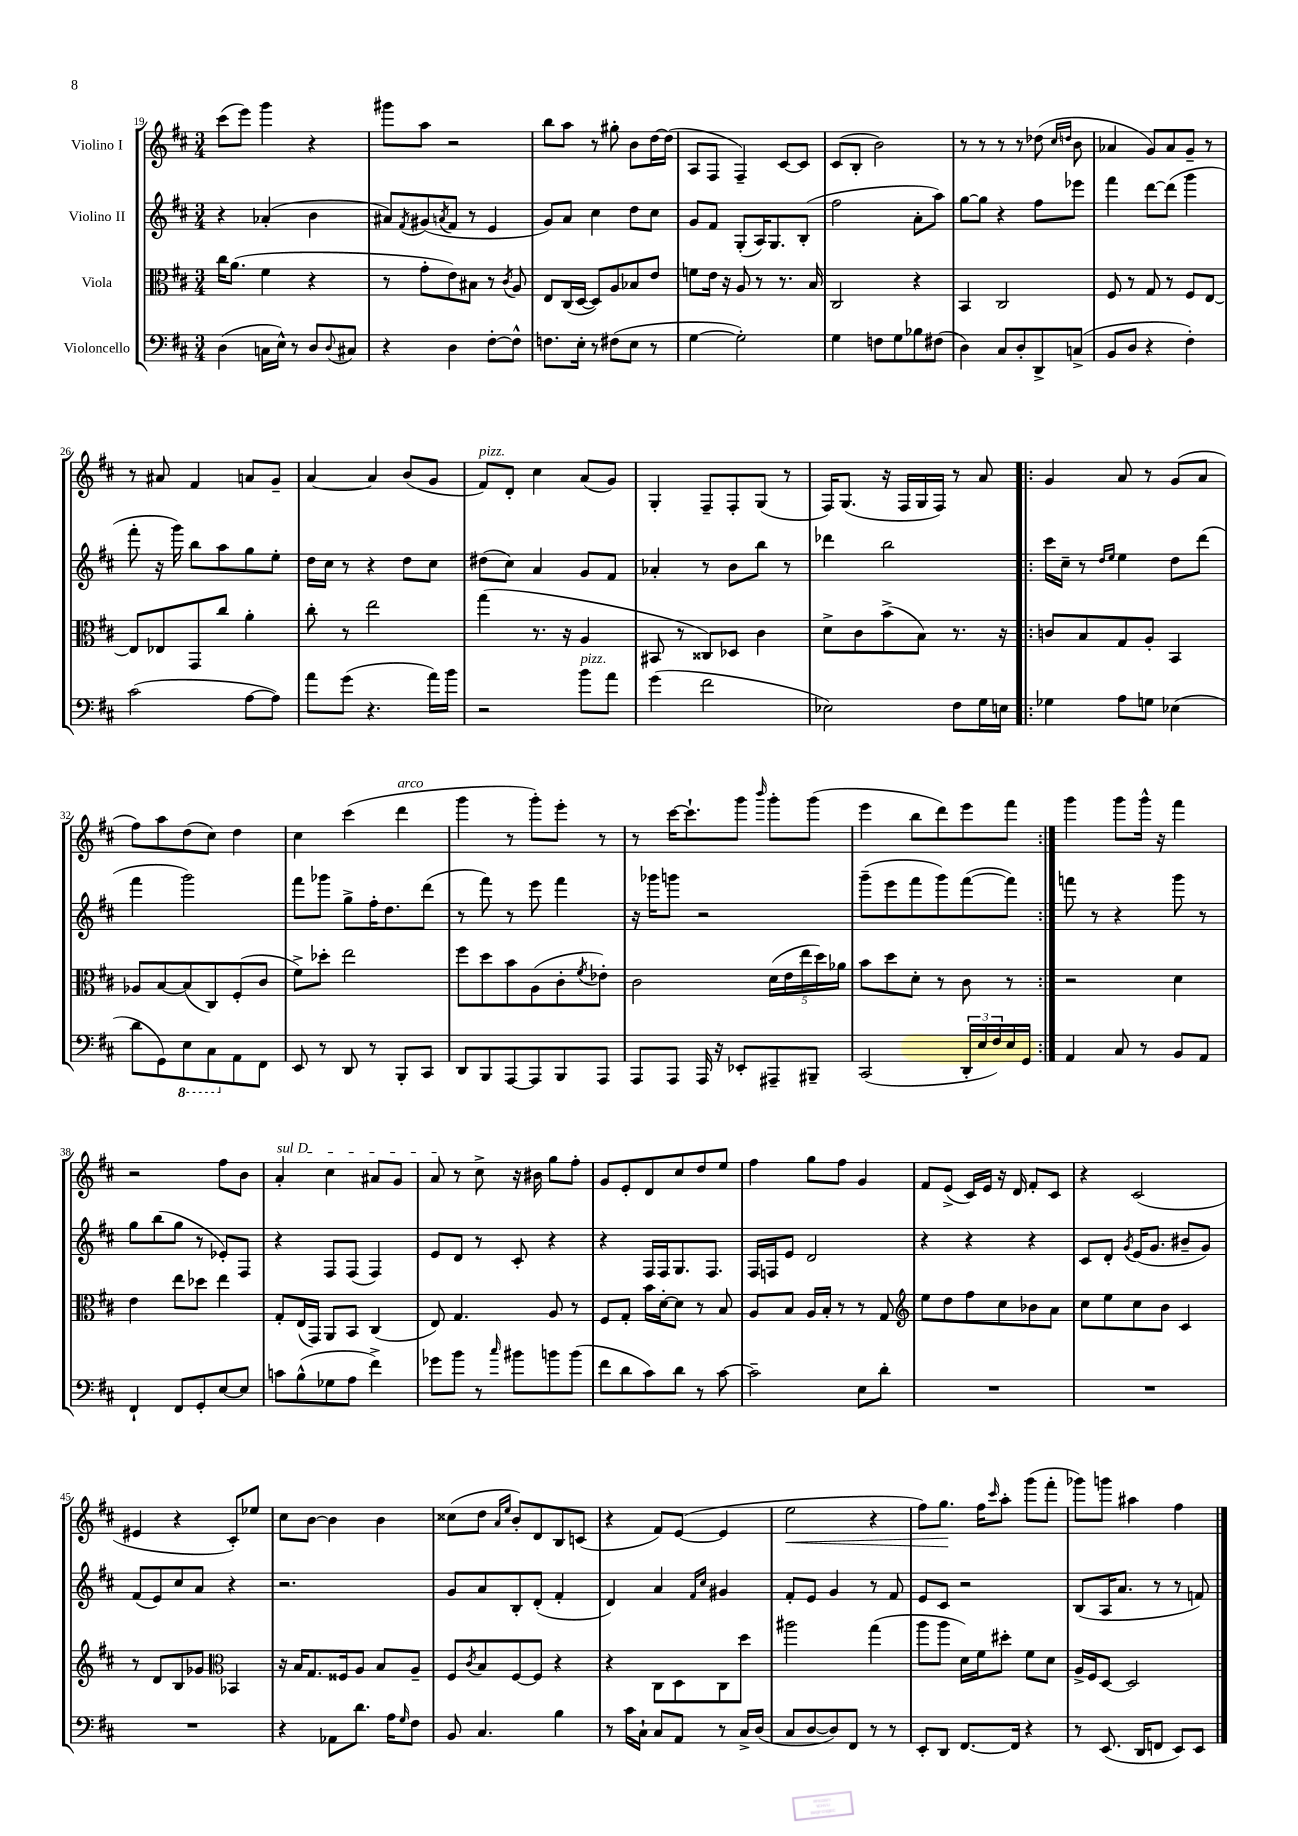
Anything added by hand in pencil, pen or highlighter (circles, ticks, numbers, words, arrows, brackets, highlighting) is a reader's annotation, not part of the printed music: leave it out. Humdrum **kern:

**kern	**kern	**kern	**kern	**dynam
*part4	*part3	*part2	*part1	*part1
*staff4	*staff3	*staff2	*staff1	*staff1
*I"Violoncello	*I"Viola	*I"Violino II	*I"Violino I	*
*clefF4	*clefC3	*clefG2	*clefG2	*
*k[f#c#]	*k[f#c#]	*k[f#c#]	*k[f#c#]	*
*M3/4	*M3/4	*M3/4	*M3/4	*
=19	=19	=19	=19	=19
(4D\	16cc#\KL	4r	(8ccc#\L	.
.	(8.a\J	.	.	.
.	.	.	8eee\J)	.
16Cn\LL	4f#\	(4a-X'/	4ggg\	.
16E^^\JJ)	.	.	.	.
8r	.	.	.	.
8D/L	4r	4b\	4r	.
8qqD/	.	.	.	.
8C#X/J	.	.	.	.
=20	=20	=20	=20	=20
4r	8r	8a#X/L)	8ggg#X\L	.
.	.	8qf#/	.	.
.	8g'\L	(8g#X/	8aa\J	.
.	.	8qan/	.	.
4D\	8e\)	8f#/J	2r	.
.	8B#X\J	8r	.	.
[8F#'\L	8r	4e/	.	.
.	8qc#/	.	.	.
8F#^^\J]	8A/	.	.	.
=21	=21	=21	=21	=21
8.Fn\L	8E/L	8g/L)	8bb\L	.
.	(16C#/L	8a/J	8aa\J	.
16E'\Jk	[16D/JJ	.	.	.
8r	8D/L])	4cc#\	8r	.
(8F#X\L	8A/	.	8gg#X'\	.
8E\J	8B-X/	8dd\L	8b\L	.
8r	8e/J	8cc#\J	[16dd\L	.
.	.	.	(16dd\JJ]	.
=22	=22	=22	=22	=22
[4G\	8fn\L	8g/L	8A/L	.
.	16e\Jk	8f#/J	8F#/J	.
.	16r	.	.	.
2G'\])	8A/	(8G'/L	4F#~/)	.
.	8r	16A/K)	.	.
.	.	8.G/	.	.
.	8.r	.	[8c#/L	.
.	.	(8B'/J	8c#/J]	.
.	16B/	.	.	.
=23	=23	=23	=23	=23
4G\	2C#/	2ff#\	(8c#/L	.
.	.	.	8B'/J	.
8Fn\L	.	.	2b\)	.
8G\	.	.	.	.
8B-X\	4r	8a'\L	.	.
(8F#X\J	.	8aa\J)	.	.
=24	=24	=24	=24	=24
4D\)	4BB/	[8gg\L	8r	.
.	.	8gg\J]	8r	.
8C#/L	2C#/	4r	8r	.
8D'/	.	.	8r	.
8DD^/	.	8ff#\L	(8dd-X\	.
.	.	.	16qqcc#/LL	.
.	.	.	16qqddn/JJ	.
(8Cn^/J	.	8eee-X\J	8b\	.
=25	=25	=25	=25	=25
8BB/L	8F#/	4fff#\	4a-X/	.
8D/J	8r	.	.	.
4r	8G/	[8ddd\L	8g/L)	.
.	8r	(8ddd\J]	8a-/	.
4F#'\)	8F#/L	4ggg\	8g~/J	.
.	[8E/J	.	8r	.
!!LO:LB:g=z
=26	=26	=26	=26	=26
(2c#\	8E/L]	8fff#'\	8r	.
.	8E-X/	16r	8a#X/	.
.	.	16ggg\)	.	.
.	8GG/	8bb\L	4f#/	.
.	8cc#/J	8aa\	.	.
[8A\L	4a'\	8gg\	8an/L	.
8A\J])	.	8ee'\J	8g~/J	.
=27	=27	=27	=27	=27
8a\L	8cc#'\	16dd\LL	[4a/	.
.	.	16cc#\JJ	.	.
(8g\J	8r	8r	.	.
4.r	2ee\	4r	4a/]	.
.	.	8dd\L	(8b/L	.
16a\LL)	.	8cc#\J	8g/J	.
16b\JJ	.	.	.	.
=28	=28	=28	=28	=28
!	!	!	!LO:TX:a:i:t=pizz.	!
2r	(4gg\	(8dd#X\L	8f#/L)	.
.	.	8cc#\J)	8d'/J	.
.	8.r	4a/	4cc#\	.
.	16r	.	.	.
!LO:TX:a:i:t=pizz.	!	!	!	!
8b\L	4A/	8g/L	(8a/L	.
8a\J	.	8f#/J	8g/J)	.
=29	=29	=29	=29	=29
(4g\	8BB#X/	4a-X'/	4G'/	.
.	8r	.	.	.
2f#\	8C##X/L)	8r	8F#~/L	.
.	8D-X/J	8b\L	8F#'/	.
.	4c#\	8bb\J	(8G/J	.
.	.	8r	8r	.
=30	=30	=30	=30	=30
2E-X\)	8d^\L	4ddd-X\	16F#/KL)	.
.	.	.	(8.G/J	.
.	8c#\	.	.	.
.	(8b^\	2bb\	16r	.
.	.	.	16F#/LL	.
.	8B\J)	.	16G/	.
.	.	.	16F#/JJ)	.
8F#\L	8.r	.	8r	.
16G\L	.	.	8a/	.
16En\JJ	16r	.	.	.
=31!|:	=31!|:	=31!|:	=31!|:	=31!|:
4G-X\	8cn/L	16ccc#\LL	4g/	.
.	.	16cc#~\JJ	.	.
.	8B/	8r	.	.
.	.	16qqdd/LL	.	.
.	.	16qqee/JJ	.	.
8A\L	8G/	4ee\	8a/	.
8Gn\J	8A'/J	.	8r	.
(4E-X\	4BB/	8dd\L	(8g/L	.
.	.	(8ddd\J	8a/J	.
!!LO:LB:g=z
=32	=32	=32	=32	=32
8d\L	8A-X/L	4fff#\	8ff#\L)	.
8GG\)	[8B/	.	8aa\	.
*8ba	*	*	*	*
8EE\	(8B/]	2ggg\)	(8dd\	.
8CC#\	8C#/)	.	8cc#\J)	.
*X8ba	*	*	*	*
8AA\	(8F#'/	.	4dd\	.
8FF#\J	8c#/J	.	.	.
=33	=33	=33	=33	=33
8EE/	8f#^\L)	8fff#\L	4cc#\	.
8r	8dd-X'\J	8ggg-X\J	.	.
8DD/	2ee\	8gg^\L	(4ccc#\	.
8r	.	16ff#'\K	.	.
.	.	8.dd\	.	.
!	!	!	!LO:TX:a:i:t=arco	!
8BBB'/L	.	.	4ddd\	.
8CC#/J	.	(8ddd\J	.	.
=34	=34	=34	=34	=34
8DD/L	8ff#\L	8r	4ggg\	.
8BBB/	8dd\	8fff#\)	.	.
[8AAA/	8b\	8r	8r	.
8AAA/]	(8A\	8eee\	8ggg'\L)	.
8BBB/	8c#'\	4fff#\	8eee'\J	.
.	8qf#/	.	.	.
8AAA/J	8e-X'\J)	.	8r	.
=35	=35	=35	=35	=35
8AAA/L	2c#\	16r	8r	.
.	.	16ggg-X\KL	.	.
8AAA/J	.	8gggn\J	[16ccc#\KL	.
.	.	.	8.ccc#`\]	.
16AAA/	.	2r	.	.
16r	.	.	.	.
8EE-X'/L	.	.	8ggg\J	.
.	.	.	16qqbbb/	.
8AAA#X~/	(20d\LL	.	8ggg'\L	.
.	20e\	.	.	.
.	20ee\	.	.	.
8BBB#X~/J	.	.	(8ggg\J	.
.	20dd\)	.	.	.
.	20a-X\JJ	.	.	.
=36	=36	=36	=36	=36
(2CC#/	8b\L	(8ggg~\L	4eee\	.
.	8dd\	8eee\	.	.
.	8d'\J	8fff#\	8bb\L	.
.	8r	8ggg\)	8ddd\)	.
24DD'/LL	8c#\	([8fff#\	8eee\	.
24E/	.	.	.	.
24F#/)	.	.	.	.
16E/	8r	8fff#\J])	8fff#\J	.
16GG/JJ	.	.	.	.
=37:|!	=37:|!	=37:|!	=37:|!	=37:|!
4AA/	2r	8fffn\	4ggg\	.
.	.	8r	.	.
8C#/	.	4r	8ggg\L	.
8r	.	.	16ggg^^\Jk	.
.	.	.	16r	.
8BB/L	4d\	8ggg\	4fff#\	.
8AA/J	.	8r	.	.
!!LO:LB:g=z
=38	=38	=38	=38	=38
4FF#`/	4e\	8gg\L	2r	.
.	.	(8bb\	.	.
8FF#/L	8ee\L	8gg\J	.	.
8GG'/	8dd-X\J	8r	.	.
[8E/	4ee\	8e-X'/L)	8ff#\L	.
8E/J]	.	8F#/J	8b\J	.
=39	=39	=39	=39	=39
!	!	!	!LO:TX:a:i:t=sul D	!
8cn\L	8G'/L	4r	4a'/	.
(8B^^\	(16E/L	.	.	.
.	16GG/JJ)	.	.	.
8G-X\	8AA/L	8F#/L	4cc#\	.
8A\J	8BB/J	(8F#/J	.	.
4f#^\)	(4C#/	4F#/)	8a#X/L	.
.	.	.	8g/J	.
=40	=40	=40	=40	=40
8g-X\L	8E/)	8e/L	8a/	.
8b\J	4.G/	8d/J	8r	.
8r	.	8r	8cc#^\	.
16qqcc#/	.	.	.	.
8b#X\L	.	8c#'/	16r	.
.	.	.	16b#X\	.
8bn\	8A/	4r	8gg\L	.
(8b\J	8r	.	8ff#'\J	.
=41	=41	=41	=41	=41
8f#\L	8F#/L	4r	8g/L	.
8d\	8G'/J	.	8e'/	.
8c#\)	16b\LL	16F#/LL	8d/	.
.	[16d'\J	16F#/J	.	.
8d\J	8d\J]	8.G/	8cc#/	.
8r	8r	.	8dd/	.
.	.	8.F#/J	.	.
[8c#\	8B/	.	8ee/J	.
=42	=42	=42	=42	=42
2c#~\]	8A/L	16F#/LL	4ff#\	.
.	.	16Fn/J	.	.
.	8B/J	8e/J	.	.
.	16A/LL	2d/	8gg\L	.
.	16B'/JJ	.	.	.
.	8r	.	8ff#\J	.
8E\L	8r	.	4g/	.
8d'\J	8G/	.	.	.
=43	=43	=43	=43	=43
*	*clefG2	*	*	*
2.r	8ee\L	4r	8f#/L	.
.	8dd\	.	(8e^/J	.
.	8ff#\	4r	16c#/LL)	.
.	.	.	16e/JJ	.
.	8cc#\	.	16r	.
.	.	.	16d/	.
.	8b-X\	4r	8f#'/L	.
.	8a\J	.	8c#/J	.
=44	=44	=44	=44	=44
2.r	8cc#\L	8c#/L	4r	.
.	8ee\	8d'/J	.	.
.	.	8qg/	.	.
.	8cc#\	(16e/KL	(2c#/	.
.	.	8.g/J	.	.
.	8b\J	.	.	.
.	4c#/	8b#X~/L	.	.
.	.	8g/J)	.	.
!!LO:LB:g=z
=45	=45	=45	=45	=45
2.r	8r	(8f#/L	4e#X/	.
.	8d/L	8e/)	.	.
.	8B/	8cc#/	4r	.
.	8g-X/J	8a/J	.	.
*	*clefC3	*	*	*
.	4BB-X/	4r	8c#'/L)	.
.	.	.	8ee-X/J	.
=46	=46	=46	=46	=46
4r	16r	2.r	8cc#\L	.
.	16B/KL	.	.	.
.	8.G/	.	[8b\J	.
8AA-X\L	.	.	4b\]	.
.	16F##X/k	.	.	.
8.d\J	8A/J	.	.	.
.	8B/L	.	4b\	.
16A\KL	.	.	.	.
16qqG/	.	.	.	.
8F#\J	8A~/J	.	.	.
=47	=47	=47	=47	=47
8BB/	8F#/L	8g/L	(8cc##X\L	.
.	8qc#/	.	.	.
4.C#/	8B/	8a/	8dd\J	.
.	.	.	16qqa/LL	.
.	.	.	16qqee/JJ	.
.	[8F#/	8B'/	8b'/L)	.
.	8F#/J]	(8d'/J	8d/	.
4B\	4r	4f#'/	8B/	.
.	.	.	(8cn/J	.
=48	=48	=48	=48	=48
8r	4r	4d/)	4r	.
16c#\LL	.	.	.	.
16C#`\JJ	.	.	.	.
8C#/L	8C#\L	4a/	8f#/L)	.
8AA/J	8D\	.	([8e/J	.
.	.	16qqf#/LL	.	.
.	.	16qqcc#/JJ	.	.
8r	8C#\	4g#X/	4e/]	.
16C#^/LL	8dd\J	.	.	.
(16D/JJ	.	.	.	.
=49	=49	=49	=49	=49
!	!	!	!	!LO:HP:b
8C#/L	2aa#X\	8f#'/L	2ee\	<
[8D/	.	8e/J	.	.
8D/])	.	4g/	.	.
8FF#/J	.	.	.	.
8r	(4gg\	8r	4r	.
8r	.	8f#/	.	.
=50	=50	=50	=50	=50
8EE'/L	8aa\L	8e/L	8ff#\L)	.
8DD/J	8aa\J	8c#/J	8.gg\J	.
[8.FF#/L	16d\LL)	2r	.	.
.	16f#\J	.	16ff#\KL	[
.	.	.	16qqccc#/	.
.	8dd#X'\J	.	8aa'\J	.
16FF#/Jk]	.	.	.	.
4r	8f#\L	.	(8ggg\L	.
.	8d\J	.	8fff#'\J	.
=51	=51	=51	=51	=51
8r	16A^/LL	(8B/L	8ggg-X\L)	.
.	16F#/J	.	.	.
(8.EE/	[8D/J	16A/K	8gggn\J	.
.	.	8.a/J	.	.
.	2D/]	.	4aa#X\	.
16DD/KL	.	.	.	.
8FFn/J	.	8r	.	.
8EE/L)	.	8r	4ff#\	.
8EE/J	.	8fn/)	.	.
==	==	==	==	==
*-	*-	*-	*-	*-
